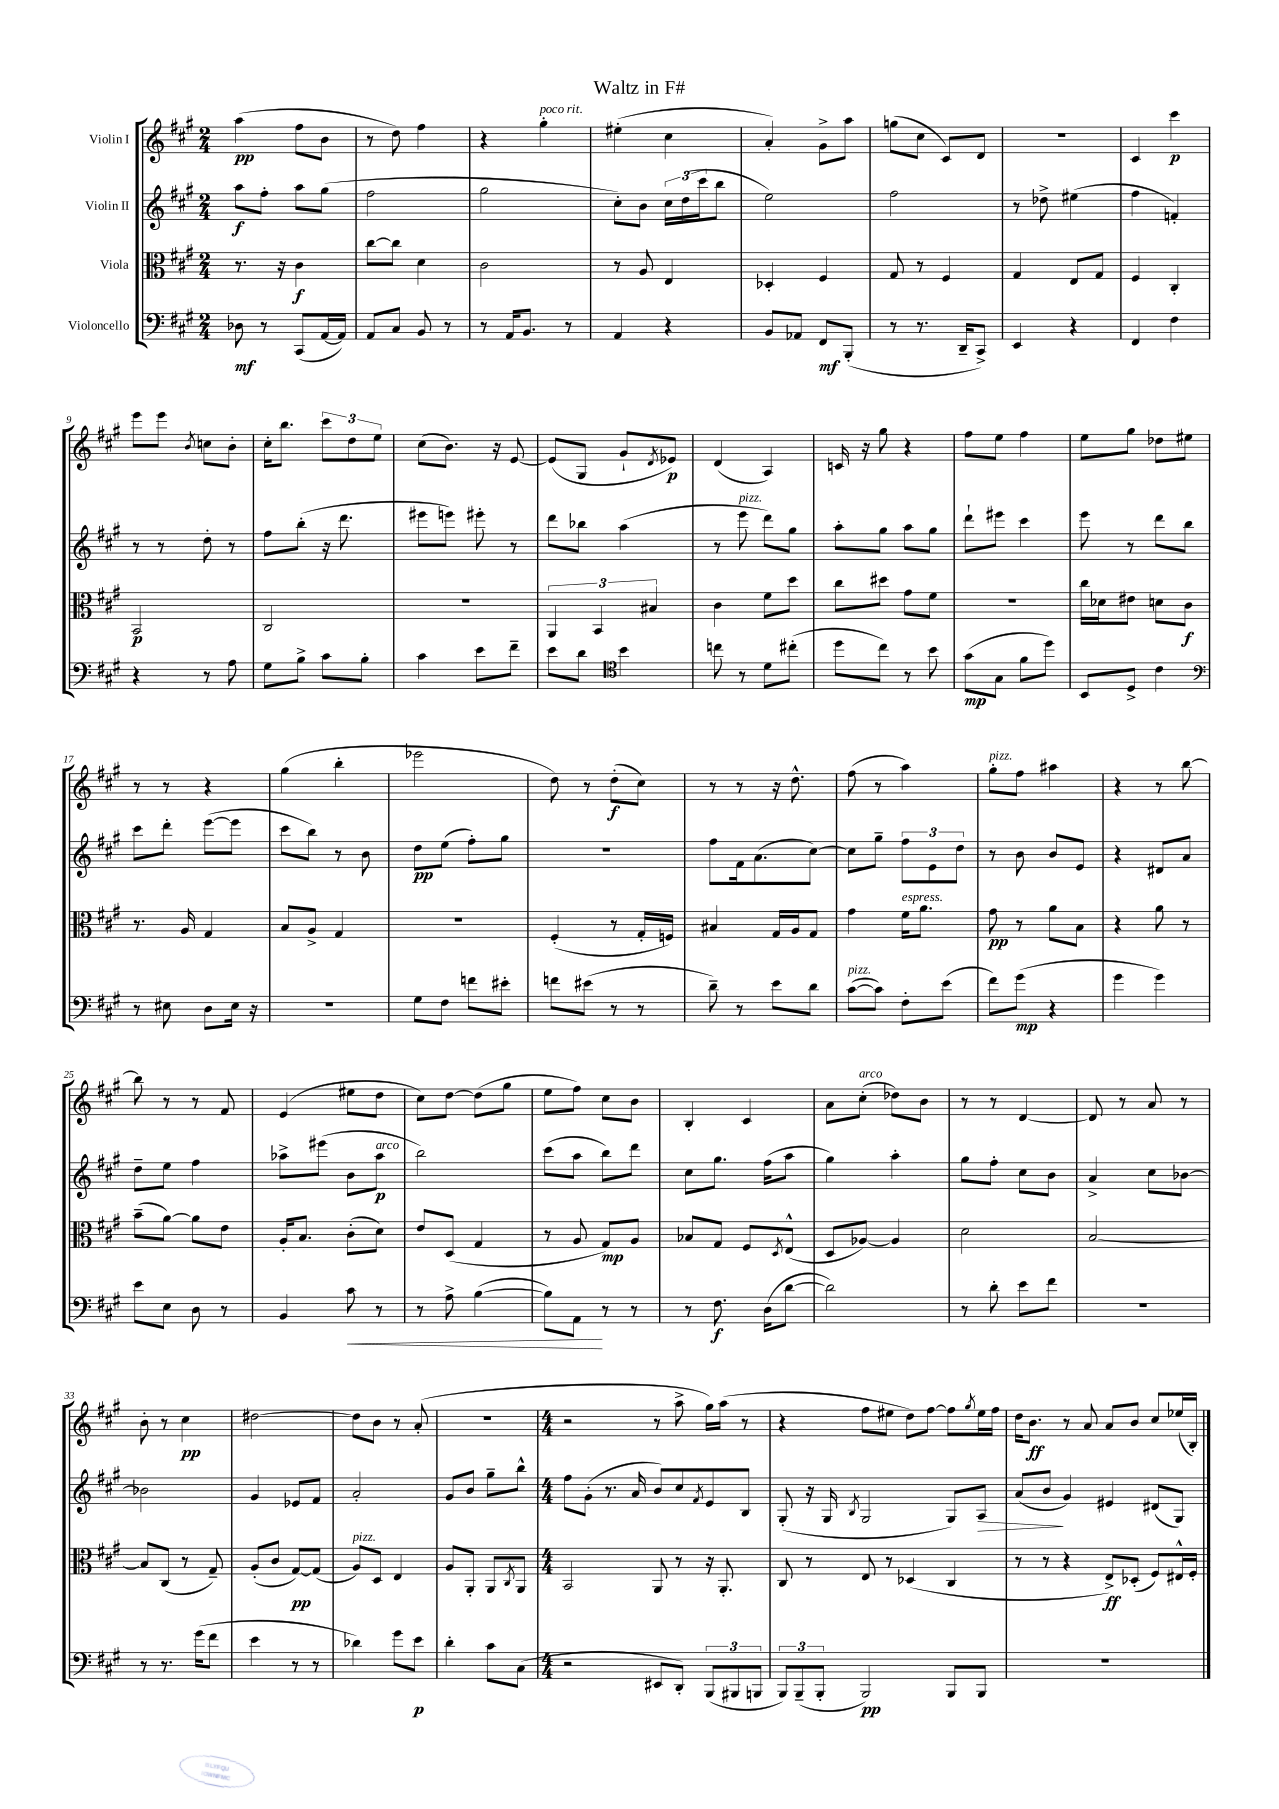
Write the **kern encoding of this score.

**kern	**kern	**kern	**kern
*staff4	*staff3	*staff2	*staff1
*clefF4	*clefC3	*clefG2	*clefG2
*k[f#c#g#]	*k[f#c#g#]	*k[f#c#g#]	*k[f#c#g#]
*M2/4	*M2/4	*M2/4	*M2/4
8D-	8.r	8aa	(4aa
8r	.	8ff#'	.
.	16r	.	.
(8CC#	4c#	8aa	8ff#
[16AA	.	(8gg#	8b
16AA])	.	.	.
=	=	=	=
8AA	[8cc#	2ff#	8r
8C#	8cc#]	.	8dd)
8BB	4d	.	4ff#
8r	.	.	.
=	=	=	=
8r	2c#	2gg#	4r
16AA	.	.	.
8.BB	.	.	.
.	.	.	4gg#'
8r	.	.	.
=	=	=	=
4AA	8r	8cc#')	(4ee#'
.	8A	8b	.
4r	4E	24cc#	4cc#
.	.	(24dd	.
.	.	24ccc#	.
.	.	8bb	.
=	=	=	=
8BB	4D-'	2ee)	4a')
8AA-	.	.	.
8FF#	4F#	.	8g#^
(8BBB'	.	.	8aa
=	=	=	=
8r	8G#	2ff#	(8gg
8.r	8r	.	8cc#
.	4F#	.	8c#)
16DD~	.	.	.
8CC#^)	.	.	8d
=	=	=	=
4EE	4G#	8r	2r
.	.	8dd-^	.
4r	8E	(4ee#	.
.	8G#	.	.
=	=	=	=
4FF#	4F#	4ff#	4c#
4F#	4C#'	4f')	4ccc#
=	=	=	=
4r	2BB	8r	8eee
.	.	8r	8eee
.	.	.	8qb
8r	.	8dd'	8cc
8A	.	8r	8b'
=	=	=	=
8G#	2C#	8ff#	16cc#'
.	.	.	8.bb
8B^	.	(8bb'	.
8c#	.	16r	12ccc#
.	.	8.ddd	.
.	.	.	12dd
8B'	.	.	.
.	.	.	12ee
=	=	=	=
4c#	2r	8eee#	(8cc#
.	.	8eee)	8.b)
8e	.	8eee#'	.
.	.	.	16r
8f#~	.	8r	[8e
=	=	=	=
8e	6AA	8ddd	(8e]
8d	.	8bb-	8G#
.	6BB	.	.
*clefC4	*	*	*
4b	.	(4aa	8g#`
.	6B#	.	.
.	.	.	8qd
.	.	.	8e-)
=	=	=	=
8cc	4c#	8r	(4d
8r	.	8eee	.
8d	8f#	8ddd)	4A)
(8cc#'	8dd	8gg#	.
=	=	=	=
8dd	8cc#	8aa'	16c
.	.	.	16r
8cc#)	8dd#	8gg#	8gg#
8r	8g#	8aa	4r
8b	8f#	8gg#	.
=	=	=	=
(8g#	2r	8ddd`	8ff#
8G#	.	8eee#	8ee
8f#	.	4ccc#	4ff#
8dd)	.	.	.
=	=	=	=
8BB	16cc#	8eee	8ee
.	16d-	.	.
8D^	8e#	8r	8gg#
4c#	8d	8ddd	8dd-
.	8c#	8bb	8ee#
=	=	=	=
*clefF4	*	*	*
8r	8.r	8ccc#	8r
8E#	.	8ddd'	8r
.	16A	.	.
8D	4G#	([8eee	4r
16E#	.	8eee]	.
16r	.	.	.
=	=	=	=
2r	8B	8ccc#	(4gg#
.	8A^	8bb)	.
.	4G#	8r	4bb'
.	.	8b	.
=	=	=	=
8G#	2r	8dd	2eee-
8F#	.	(8ee	.
8f	.	8ff#')	.
8e#'	.	8gg#	.
=	=	=	=
8f	(4F#'	2r	8dd)
(8e#	.	.	8r
8r	8r	.	(8dd'
8r	16G#'	.	8cc#)
.	16F)	.	.
=	=	=	=
8d~)	4B#	8ff#	8r
8r	.	16f#	8r
.	.	(8.a	.
8e	16G#	.	16r
.	16A	.	8.dd^^
8d	8G#	[8cc#)	.
=	=	=	=
([8c#	4g#	8cc#]	(8ff#
8c#])	.	8gg#~	8r
8F#'	16f#	12ff#	4aa)
.	8.a	.	.
.	.	12e	.
(8e	.	.	.
.	.	12dd	.
=	=	=	=
8f#)	8g#	8r	8gg#'
(8g#	8r	8b	8ff#
4r	8a	8b	4aa#
.	8B	8e	.
=	=	=	=
4g#	4r	4r	4r
4g#)	8a	8d#	8r
.	8r	8a	[8bb
=	=	=	=
8e	(8b~	8dd~	8bb]
8E	[8a)	8ee	8r
8D	8a]	4ff#	8r
8r	8e	.	8f#
=	=	=	=
4BB	16A'	8aa-^	(4e
.	8.B	.	.
.	.	(8eee#	.
8c#	(8c#'	8b	8ee#
8r	8d)	8aa-	8dd
=	=	=	=
8r	8e	2bb)	8cc#)
8A^	(8D	.	[8dd
([4B	4G#	.	(8dd]
.	.	.	8gg#
=	=	=	=
8B])	8r	(8ccc#	8ee
8AA	8A	8aa	8ff#)
8r	8G#)	8bb)	8cc#
8r	8A	8ddd	8b
=	=	=	=
8r	8B-	8cc#	4B'
8.F#	8G#	8.gg#	.
.	8F#	.	4c#
(16D	.	(16ff#	.
.	8qD	.	.
[8d	(8E^^	8aa	.
=	=	=	=
2d])	8D	4gg#)	8a
.	[8A-)	.	(8cc#'
.	4A-]	4aa'	8dd-)
.	.	.	8b
=	=	=	=
8r	2d	8gg#	8r
8d'	.	8ff#'	8r
8e	.	8cc#	[4d
8f#	.	8b	.
=	=	=	=
2r	[2B	4a^	8d]
.	.	.	8r
.	.	8cc#	8a
.	.	[8b-	8r
=	=	=	=
8r	8B]	2b-]	8b'
8.r	(8C#	.	8r
.	8r	.	4cc#
(16g#	.	.	.
8f#	8G#~)	.	.
=	=	=	=
4e	(8A'	4g#	[2dd#
.	8c#	.	.
8r	[8G#)	8e-	.
8r	(8G#]	8f#	.
=	=	=	=
4d-)	8A)	2a'	8dd#]
.	8D	.	8b
8g#	4E	.	8r
8e	.	.	(8a'
=	=	=	=
4d'	8A	8g#	2r
.	8AA'	8b	.
8c#	8AA	8gg#~	.
.	8qC#	.	.
(8C#	8AA	8bb^^	.
=	=	=	=
*M4/4	*M4/4	*M4/4	*M4/4
2r	2BB	8ff#	2r
.	.	(8g#'	.
.	.	8.r	.
.	.	16a	.
8EE#	8AA	8b)	8r
8DD')	8r	8cc#	8aa^
.	.	8qf#	.
(12BBB	16r	8e	16gg#)
.	8.AA'	.	(16aa
12BBB#	.	.	.
.	.	8B	8r
12BBB	.	.	.
=	=	=	=
12BBB)	8C#	(8G#'	4r
(12BBB~	.	.	.
.	8r	16r	.
12BBB'	.	.	.
.	.	16G#	.
.	.	8qB	.
2BBB)	8E	2G#	8ff#
.	8r	.	8ee#
.	(4D-	.	8dd)
.	.	.	[8ff#
8BBB	4C#	8G#)	8ff#]
.	.	.	8qgg#
8BBB	.	8A	16ee#
.	.	.	16ff#
=	=	=	=
1r	8r	(8a	16dd
.	.	.	8.b
.	8r	8b	.
.	4r	4g#)	8r
.	.	.	8a
.	8E^)	4e#	8a
.	(8D-'	.	8b
.	8F#)	(8d#	8cc#
.	16E#^^	8G#)	(16ee-
.	16F#'	.	16B')
==	==	==	==
*-	*-	*-	*-
